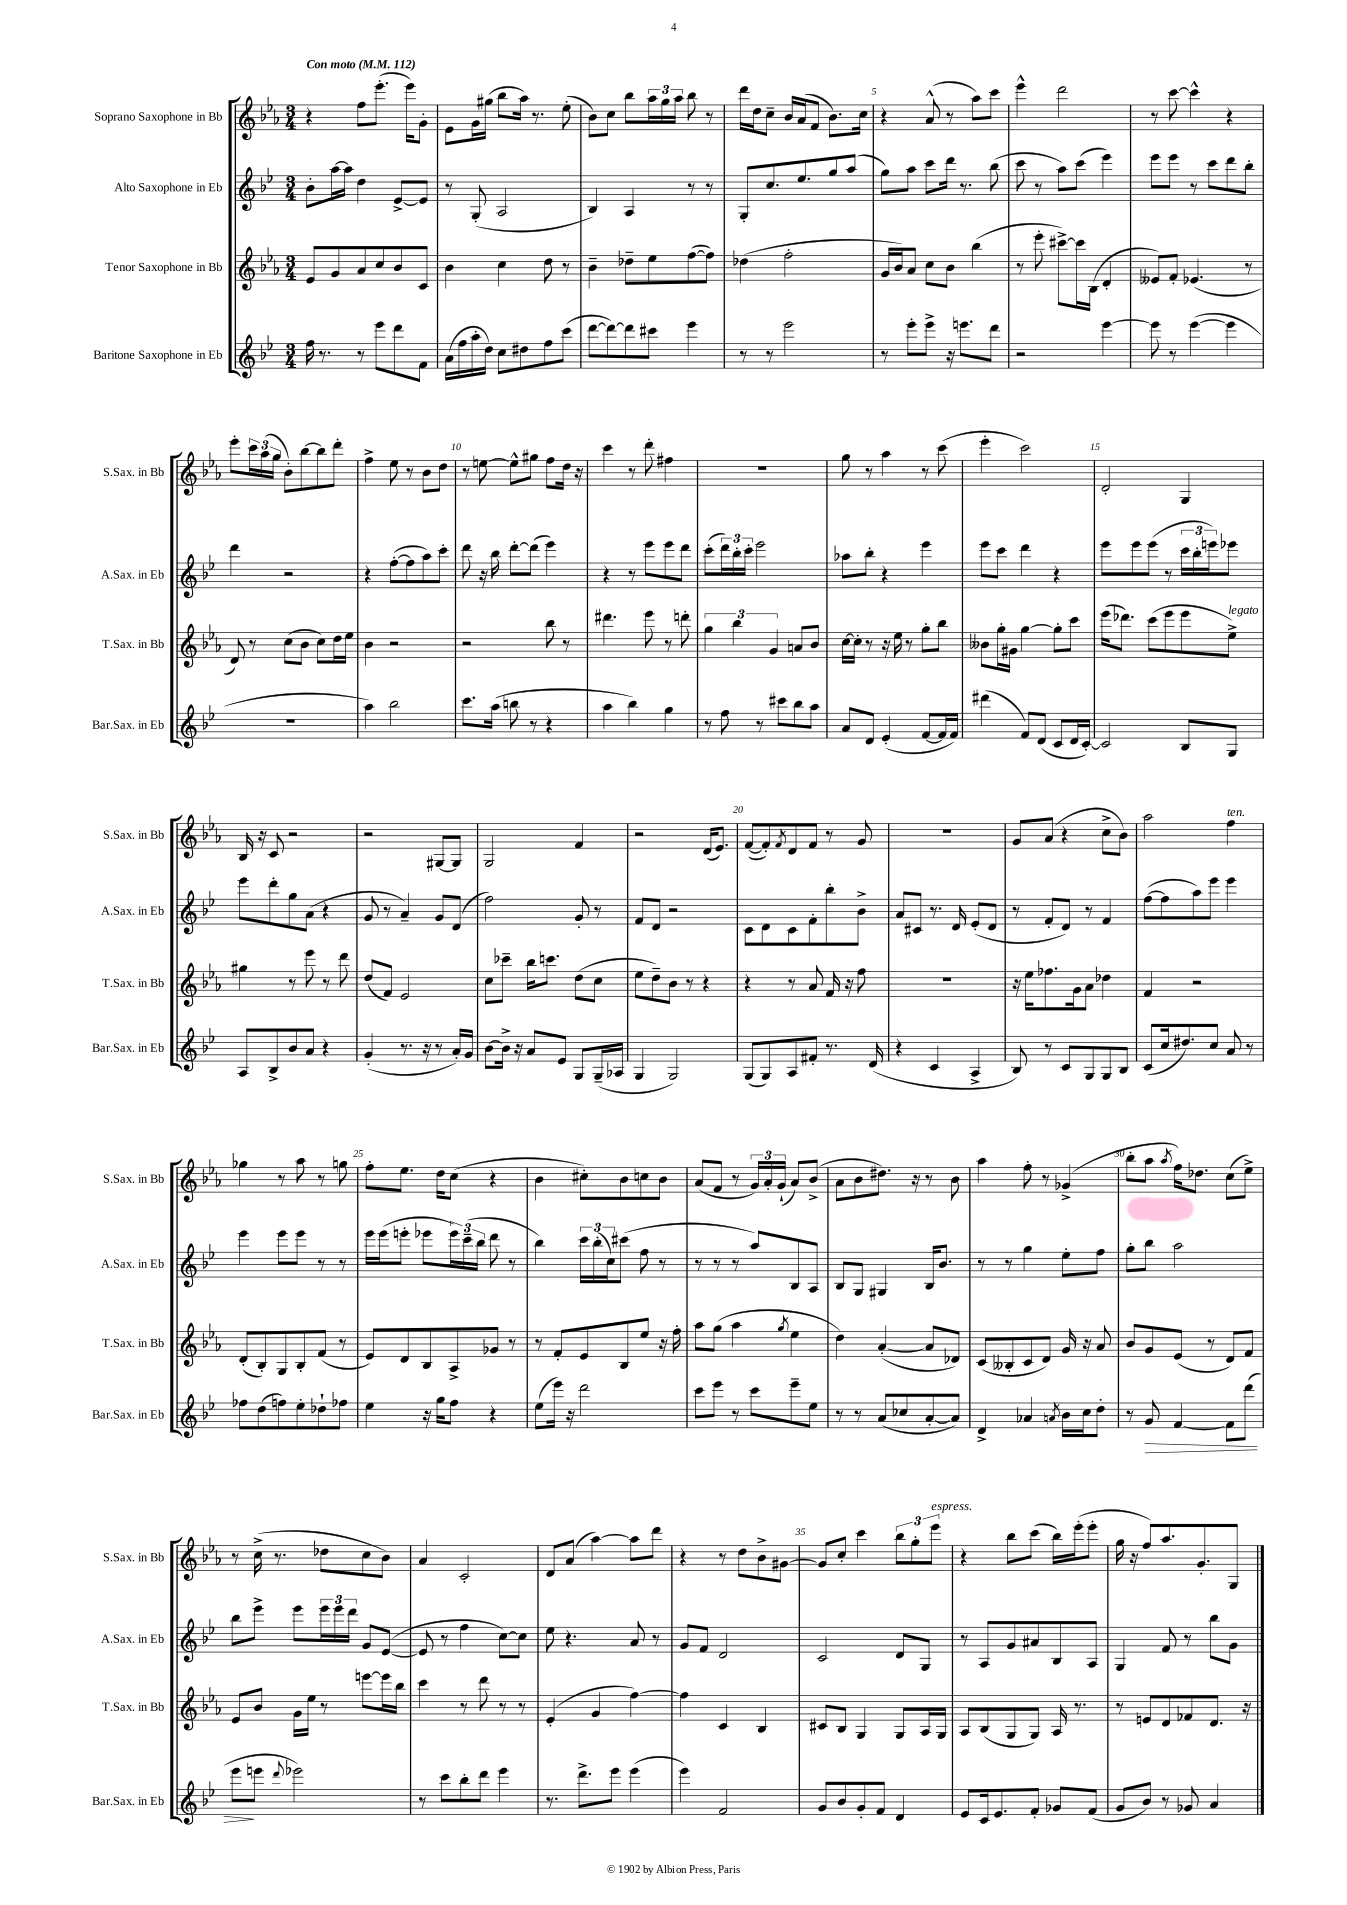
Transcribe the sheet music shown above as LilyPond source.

<<
\new StaffGroup <<
\new Staff = "s0" \with { instrumentName = "Soprano Saxophone in Bb" shortInstrumentName = "S.Sax. in Bb" } {
    \clef treble \key ees \major \numericTimeSignature \time 3/4 \tempo "Con moto" 4 = 112
    r4 f''8 ees'''8.-.( ees'''16) g'8-. |
    ees'8 g'16 gis''16( bes''8 aes''16) r8. ees''8-.( |
    bes'8) c''8 bes''8 \tuplet 3/2 { aes''16 g''16 aes''16 } bes''8 r8 |
    d'''16 d''16 c''8-- bes'16 aes'16( f'8 bes'8.) c''16 |
    r4 aes'8-^( r8 aes''8) c'''8 |
    ees'''4-^ d'''2 |
    r8 c'''8~ c'''4-^ r4 |
    ees'''8-. \tuplet 3/2 { c'''16 aes''16( g''16 } bes'8-.) bes''8~ bes''8 d'''8-. |
    f''4-> ees''8 r8 bes'8 d''8 |
    r8 e''8~ e''8-^ gis''8 f''8 d''16 r16 |
    c'''4 r8 d'''8-. fis''4 |
    R2. |
    g''8 r8 aes''4 r8 c'''8( |
    ees'''4-. c'''2) |
    d'2-. g4 |
    bes16 r16 c'8 r2 |
    r2 gis8~ gis8 |
    g2 f'4 |
    r2 d'16( ees'8.) |
    f'8~( f'8-.) \acciaccatura { f'8 } d'8 f'8 r8 g'8 |
    R2. |
    g'8 aes'8( r4 c''8-> bes'8) |
    aes''2 f''4^\markup { \italic "ten." } |
    ges''4 r8 aes''8 r8 g''8 |
    f''8-. ees''8. d''16 c''8( r4 |
    bes'4 cis''8-.) bes'8 c''8 bes'8 |
    aes'8( f'8 r8 \tuplet 3/2 { g'16) aes'16-. g'16-!( } aes'8) bes'8->( |
    aes'8 bes'8 dis''8.) r16 r8 bes'8 |
    aes''4 f''8-. r8 ges'4->( |
    bes''8-. aes''8 \acciaccatura { aes''8 } f''16) des''8. c''8( ees''8->) |
    r8 c''16->( r8. des''8 c''8 bes'8) |
    aes'4 c'2-. |
    d'8 aes'8( aes''4~) aes''8 d'''8 |
    r4 r8 d''8 bes'8-> gis'8~ |
    gis'8 c''8-. c'''4 \tuplet 3/2 { bes''8 g''8-. ees'''8^\markup { \italic "espress." } } |
    r4 bes''8 c'''8( bes''16) ees'''16-.( ees'''8-. |
    g''16 r16 f''8) aes''8. g'8.-. g8 \bar "|." |
}
\new Staff = "s1" \with { instrumentName = "Alto Saxophone in Eb" shortInstrumentName = "A.Sax. in Eb" } {
    \clef treble \key bes \major \numericTimeSignature \time 3/4
    bes'8-. a''16~ a''16 d''4 ees'8~-> ees'8 |
    r8 g8-.( a2 |
    bes4) a4 r8 r8 |
    g8-. c''8. ees''8. g''8 a''8( |
    g''8) a''8 c'''8 d'''16 r8. bes''8( |
    c'''8 r8 a''8) c'''8( ees'''4) |
    ees'''8 ees'''8 r8 c'''8 d'''8 bes''8-. |
    d'''4 r2 |
    r4 f''8~-.( f''8 a''8) c'''8-. |
    d'''8 r16 bes''16 d'''8~-. d'''8( ees'''4) |
    r4 r8 ees'''8 ees'''8 d'''8 |
    c'''8-.( \tuplet 3/2 { d'''16) bes''16-. c'''16-. } ees'''2 |
    aes''8 bes''8-. r4 ees'''4 |
    ees'''8 c'''8 d'''4 r4 |
    ees'''8 ees'''8 ees'''8( r8 \tuplet 3/2 { c'''16 bes''16-. e'''16) } ees'''8 |
    ees'''8 d'''8-. g''8 a'8( r4 |
    g'8 r8 a'4--) g'8 d'8( |
    f''2) g'8-. r8 |
    f'8 d'8 r2 |
    c'8 d'8 c'8 f'8-. bes''8-. bes'8-> |
    a'8 cis'8 r8. d'16 ees'8-.( d'8 |
    r8 f'8-. d'8) r8 f'4 |
    f''8~( f''8 a''8) ees'''8 ees'''4 |
    ees'''4 ees'''8 ees'''8 r8 r8 |
    ees'''16 ees'''16( e'''8-. ees'''8 \tuplet 3/2 { ees'''16) c'''16--( bes''16 } d'''8 r8 |
    bes''4) \tuplet 3/2 { c'''16 bes''16-.( c''16) } cis'''8( f''8 r8 |
    r8 r8 r8 a''8) bes8 a8 |
    bes8 g8 gis4 bes16 bes'8. |
    r8 r8 g''4 ees''8-. f''8 |
    g''8-. bes''8 a''2 |
    bes''8 ees'''8-> ees'''8 \tuplet 3/2 { ees'''16 ees'''16 d'''16 } g'8 ees'8~( |
    ees'8 r8 f''4 c''8~) c''8 |
    ees''8 r4. a'8 r8 |
    g'8 f'8 d'2 |
    c'2 d'8 g8 |
    r8 a8 g'8 ais'8 bes8 a8 |
    g4 f'8 r8 bes''8 g'8 \bar "|." |
}
\new Staff = "s2" \with { instrumentName = "Tenor Saxophone in Bb" shortInstrumentName = "T.Sax. in Bb" } {
    \clef treble \key ees \major \numericTimeSignature \time 3/4
    ees'8 g'8 aes'8 c''8 bes'8 c'8 |
    bes'4 c''4 d''8 r8 |
    bes'4-- des''8-- ees''8 f''8~( f''8) |
    des''4( f''2-. |
    g'16 bes'16) aes'8 c''8 bes'8 bes''4( |
    r8 ees'''8-. cis'''8~->) cis'''16 bes16( d'4-. |
    eeses'8) f'8-. ees'4.( r8 |
    d'8) r8 c''8( bes'8 c''8) d''16 ees''16 |
    bes'4 r2 |
    r2 bes''8 r8 |
    dis'''4. ees'''8 r8 d'''8-. |
    \tuplet 3/2 { g''4 bes''4 g'4 } a'8 bes'8 |
    c''16~ c''16-. r8 r16 ees''16 r8 g''8-. bes''8 |
    beses'8 g''16-. gis'16 g''4~ g''8-. c'''8 |
    ees'''16( des'''8.) c'''8( ees'''8 ees'''8 ees''8->^\markup { \italic "legato" }) |
    gis''4 r8 ees'''8 r8 d'''8 |
    d''8( f'8) ees'2 |
    c''8 ces'''8-- bes''16 c'''8. d''8( c''8 |
    ees''8 d''8--) bes'8 r8 r4 |
    r4 r8 aes'8 f'16 r16 f''8 |
    R2. |
    r16 ees''16 fes''8. g'16 aes'8 des''4 |
    f'4 r2 |
    d'8-.( bes8-.) g8 bes8-. f'8( r8 |
    ees'8) d'8 bes8 aes8-> ges'8 r8 |
    r8 f'8-. ees'8 bes8 ees''8 r16 f''16-. |
    aes''8 g''8( aes''4 \acciaccatura { g''8 } ees''4 |
    d''4) aes'4~-.( aes'8 des'8) |
    c'8( beses8-. c'8 d'8) g'16 r16 aes'8 |
    bes'8 g'8 ees'8( r8 d'8) f'8 |
    ees'8 bes'8 g'16 ees''16 r8 e'''8~ e'''16 bes''16 |
    c'''4 r8 d'''8 r8 r8 |
    ees'4-.( g'4 f''4~) |
    f''4 c'4 bes4 |
    cis'8 bes8 g4 g8 aes16 g16 |
    aes8 bes8( g8 g8) aes16 r8. |
    r8 e'8 d'8 fes'8 d'8. r16 \bar "|." |
}
\new Staff = "s3" \with { instrumentName = "Baritone Saxophone in Eb" shortInstrumentName = "Bar.Sax. in Eb" } {
    \clef treble \key bes \major \numericTimeSignature \time 3/4
    f''16 r8. r8 ees'''8 d'''8 f'8 |
    a'16( f''16 a''16-. d''16) c''8 dis''8 f''8 c'''8( |
    d'''8~ d'''8~) d'''8 cis'''8 ees'''4 |
    r8 r8 ees'''2 |
    r8 ees'''8-. ees'''8-> r16 e'''8. d'''8 |
    r2 ees'''4~ |
    ees'''8 r8 ees'''4~( ees'''4 |
    R2. |
    a''4) bes''2 |
    c'''8. a''16( b''8 r8 r4 |
    a''4 bes''4) g''4 |
    r8 f''8 r8 cis'''8 bes''8 a''8 |
    a'8 d'8 ees'4-.( f'8~ f'16 f'16) |
    dis'''4( f'8) d'8( c'8 d'16 c'16~-.) |
    c'2 bes8 g8 |
    a8 bes8-> bes'8 a'8 r4 |
    g'4-.( r8. r16 r8 a'16-.) g'16 |
    bes'8~ bes'16-> r16 a'8 ees'8 g8 g16--( aes16 |
    g4 g2) |
    g8( g8) a8 fis'8-. r8. d'16( |
    r4 c'4 a4-> |
    bes8) r8 c'8 g8 g8 bes8 |
    c'8( c''16 dis''8.) c''8 a'8 r8 |
    fes''8 d''8( f''8) ees''8-. des''8-! fes''8 |
    ees''4 r16 g''16 f''8 r4 |
    ees''8( ees'''16) r16 d'''2 |
    c'''8 ees'''8 r8 c'''8 ees'''8-- ees''8 |
    r8 r8 a'8( ces''8 a'8~-. a'8) |
    d'4-> aes'4 \acciaccatura { a'8 } bes'16 c''16 d''8-. |
    r8 g'8\> f'4~ f'8 d'''8( |
    ees'''8\! e'''8 \appoggiatura { d'''8 } ees'''2) |
    r8 c'''8 bes''8-. d'''8 ees'''4 |
    r8. d'''8.-> ees'''8 ees'''4( |
    ees'''4) f'2 |
    g'8 bes'8 g'8-. f'8 d'4 |
    ees'8 c'16 ees'8. f'8-. ges'8 f'8( |
    g'8 bes'8) r8 ges'8 a'4 \bar "|." |
}
>>
>>
\layout { \context { \Score \override BarNumber.break-visibility = ##(#f #t #t) barNumberVisibility = #(every-nth-bar-number-visible 5) } }
